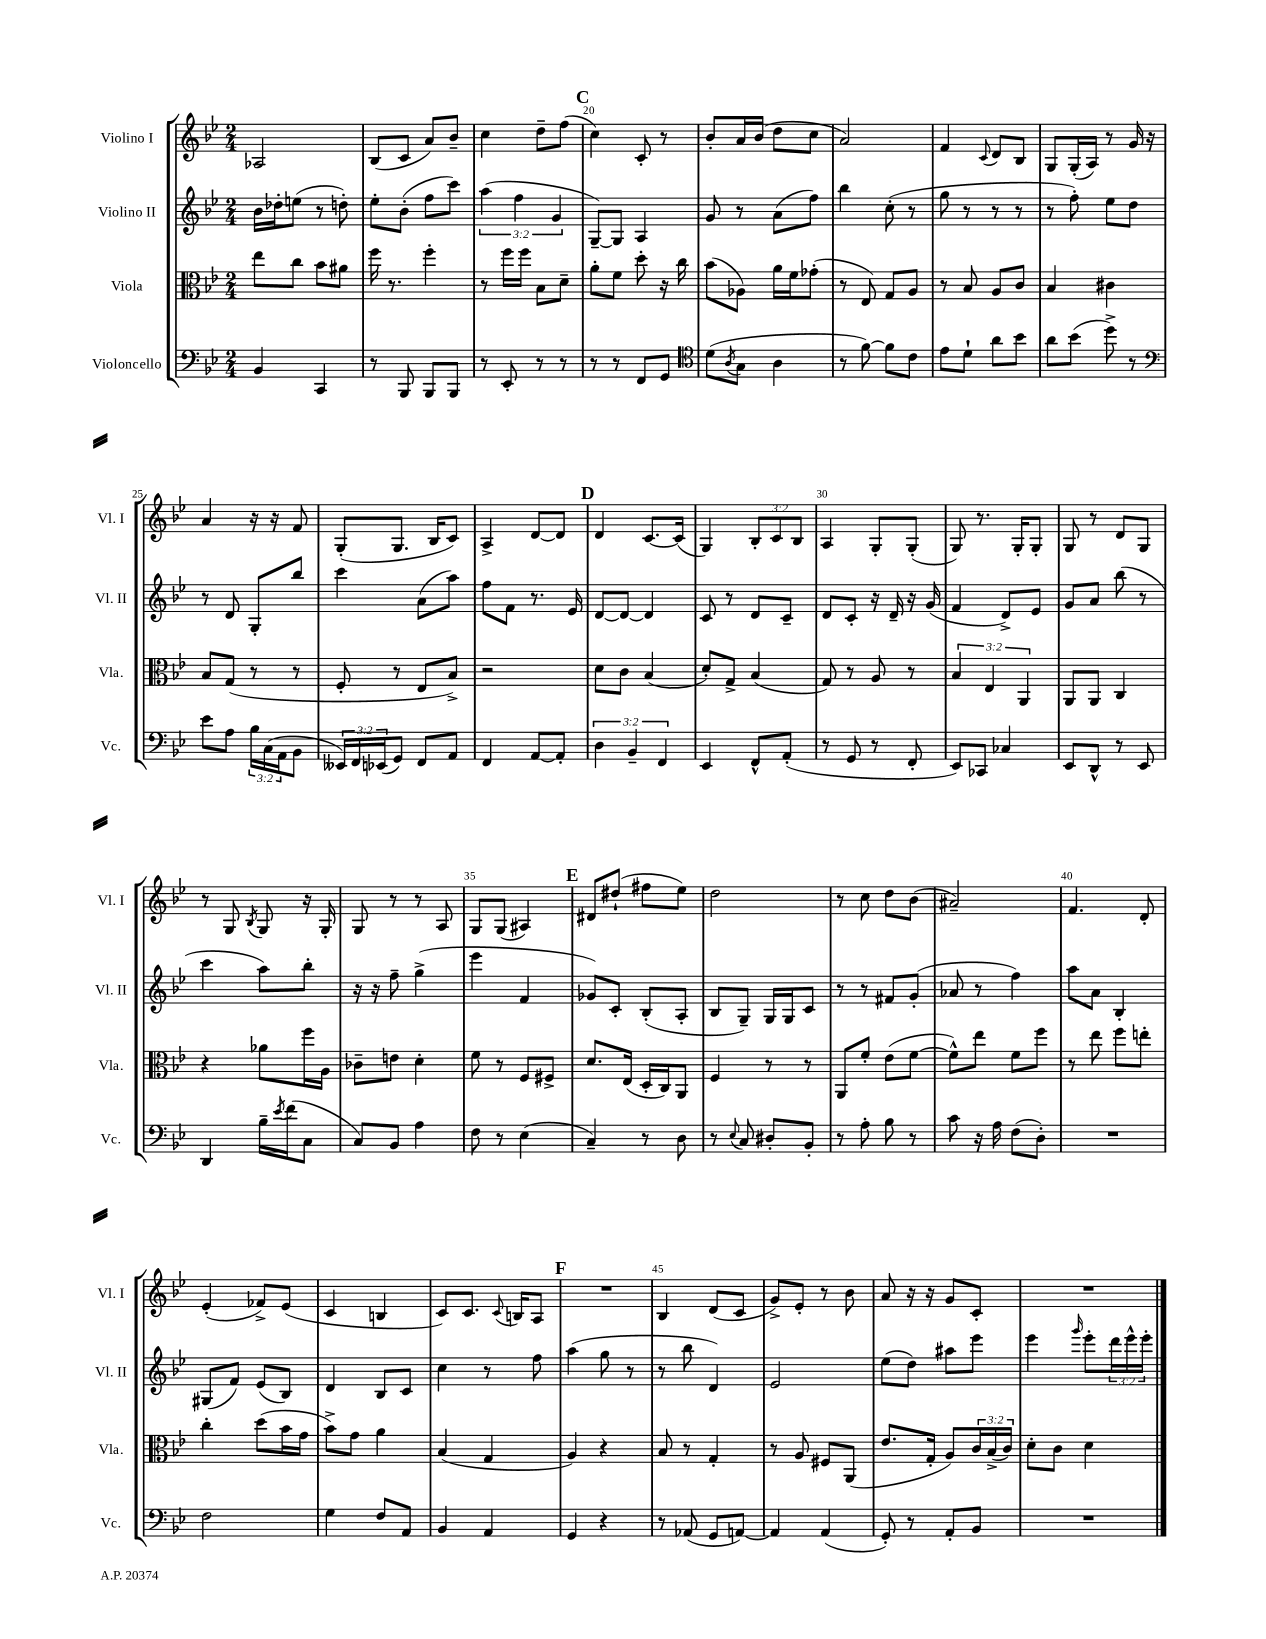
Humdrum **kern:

**kern	**kern	**kern	**kern
*staff4	*staff3	*staff2	*staff1
*clefF4	*clefC3	*clefG2	*clefG2
*k[b-e-]	*k[b-e-]	*k[b-e-]	*k[b-e-]
*M2/4	*M2/4	*M2/4	*M2/4
4BB-	8ee-	16b-	2A-
.	.	16dd-'	.
.	8cc	(8ee	.
4CC	8b-	8r	.
.	8a#	8dd')	.
=	=	=	=
8r	16ff	8ee-'	(8B-
.	8.r	.	.
8BBB-	.	(8b-'	8c
8BBB-	4ff'	8ff	8a)
8BBB-	.	8ccc)	8b-~
=	=	=	=
8r	8r	(6aa	4cc
8EE-'	16ff	.	.
.	.	6ff	.
.	16ff	.	.
8r	8B-	.	8dd~
.	.	6g	.
8r	8d~	.	(8ff
=	=	=	=
8r	8a'	[8G~)	4cc)
8r	8f	8G]	.
8FF	8dd'	4A	8c'
8GG	16r	.	8r
.	16cc	.	.
=	=	=	=
*clefC4	*	*	*
(8d	(8b-	8g	8b-'
8qA	.	.	.
8G	8A-)	8r	16a
.	.	.	(16b-
4A	16a	(8a	8dd
.	16f	.	.
.	(8g-'	8ff)	8cc
=	=	=	=
8r	8r	4bb-	2a)
[8f)	8E-)	.	.
8f]	8G	(8cc'	.
8c	8A	8r	.
=	=	=	=
8e-	8r	8gg	4f
8d`	8B-	8r	.
.	.	.	8qqc
8a	8A	8r	8d
8b-	8c	8r	8B-
=	=	=	=
8a	4B-	8r	8G
(8b-	.	8ff')	(16G'
.	.	.	16A)
8dd^)	4c#	8ee-	8r
8r	.	8dd	16g
.	.	.	16r
=	=	=	=
*clefF4	*	*	*
8e-	8B-	8r	4a
8A	(8G	8d	.
24B-	8r	8G'	16r
(24C	.	.	.
.	.	.	16r
24AA	.	.	.
8BB-	8r	8bb-	8f
=	=	=	=
24EE--)	8F'	4ccc	(8G'
24FF	.	.	.
(24EE-	.	.	.
8GG)	8r	.	8.G
8FF	8E-	(8a	.
.	.	.	16B-
8AA	8B-^)	8aa)	8c)
=	=	=	=
4FF	2r	8ff	4A^
.	.	8f	.
[8AA	.	8.r	[8d
8AA']	.	.	8d]
.	.	16e-	.
=	=	=	=
6D	8d	[8d	4d
.	8c	8d_	.
6BB-~	.	.	.
.	(4B-	4d]	[8.c
6FF	.	.	.
.	.	.	(16c]
=	=	=	=
4EE-	8d')	8c	4G)
.	8G^	8r	.
8FF^^	(4B-	8d	12B-'
.	.	.	12c
(8AA'	.	8c~	.
.	.	.	12B-
=	=	=	=
8r	8G)	8d	4A
8GG	8r	8c'	.
8r	8A	16r	8G'
.	.	16d~	.
8FF'	8r	16r	(8G'
.	.	(16g	.
=	=	=	=
8EE-)	6B-	4f	8G)
8CC-	.	.	8.r
.	6E-	.	.
4C-	.	8d^)	.
.	.	.	16G'
.	6AA	.	.
.	.	8e-	8G'
=	=	=	=
8EE-	8AA	8g	8G
8DD^^	8AA	8a	8r
8r	4C	(8bb-	8d
8EE-	.	8r	8G
=	=	=	=
4DD	4r	4ccc	8r
.	.	.	8G
.	.	.	8qB-
16B-~	8a-	8aa)	8G
8qe-	.	.	.
(16f	.	.	.
8C	16ff	8bb-'	16r
.	16A	.	16G'
=	=	=	=
8C)	8c-~	16r	8G
.	.	16r	.
8BB-	8e	8ff~	8r
4A	4d'	(4gg^	8r
.	.	.	8A
=	=	=	=
8F	8f	4eee-	8G
8r	8r	.	(8G
(4E-	8F	4f	4A#)
.	8F#^	.	.
=	=	=	=
4C~)	8.d	8g-)	8d#
.	.	8c'	(8dd#`
.	(16E-	.	.
8r	16D'	(8B-'	8ff#
.	16C)	.	.
8D	8AA	8A'	8ee-)
=	=	=	=
8r	4F	8B-	2dd
8qqE-	.	.	.
8C	.	8G~)	.
8D#'	8r	16G	.
.	.	16G	.
8BB-'	8r	8c	.
=	=	=	=
8r	8AA	8r	8r
8A'	8f'	8r	8cc
8B-	(8e-	8f#	8dd
8r	[8f	(8g'	(8b-
=	=	=	=
8c	8f^^])	8a-	2a#~)
16r	8ee-	8r	.
16A	.	.	.
(8F	8f	4ff)	.
8D')	8ff	.	.
=	=	=	=
2r	8r	8aa	4.f
.	8ee-	8a	.
.	8ff	4B-'	.
.	8ee'	.	8d'
=	=	=	=
2F	4cc'	(8G#	(4e-'
.	.	8f)	.
.	(8dd	(8e-	8f-^)
.	16b-	8B-)	(8e-
.	16g	.	.
=	=	=	=
4G	8b-^)	4d	4c
.	8g	.	.
8F	4a	8B-	4B
8AA	.	8c	.
=	=	=	=
4BB-	(4B-	4cc	8c)
.	.	.	8.c
4AA	4G	8r	.
.	.	.	8qqc
.	.	.	16B
.	.	8ff	8A
=	=	=	=
4GG	4A)	(4aa	2r
4r	4r	8gg	.
.	.	8r	.
=	=	=	=
8r	8B-	8r	4B-
(8AA-	8r	8bb-	.
8GG	4G'	4d)	(8d
[8AA)	.	.	8c
=	=	=	=
4AA]	8r	2e-	8g^)
.	8A	.	8e-'
(4AA	8F#	.	8r
.	(8AA	.	8b-
=	=	=	=
8GG')	8.e-	(8ee-	8a
8r	.	8dd)	16r
.	16G'	.	16r
8AA'	8A)	8aa#	8g
8BB-	24c	8eee-	8c'
.	(24B-^	.	.
.	24c)	.	.
=	=	=	=
2r	8d'	4eee-	2r
.	8c	.	.
.	.	16qqggg	.
.	4d	8eee-'	.
.	.	24ddd	.
.	.	24eee-^^	.
.	.	24eee-'	.
==	==	==	==
*-	*-	*-	*-
